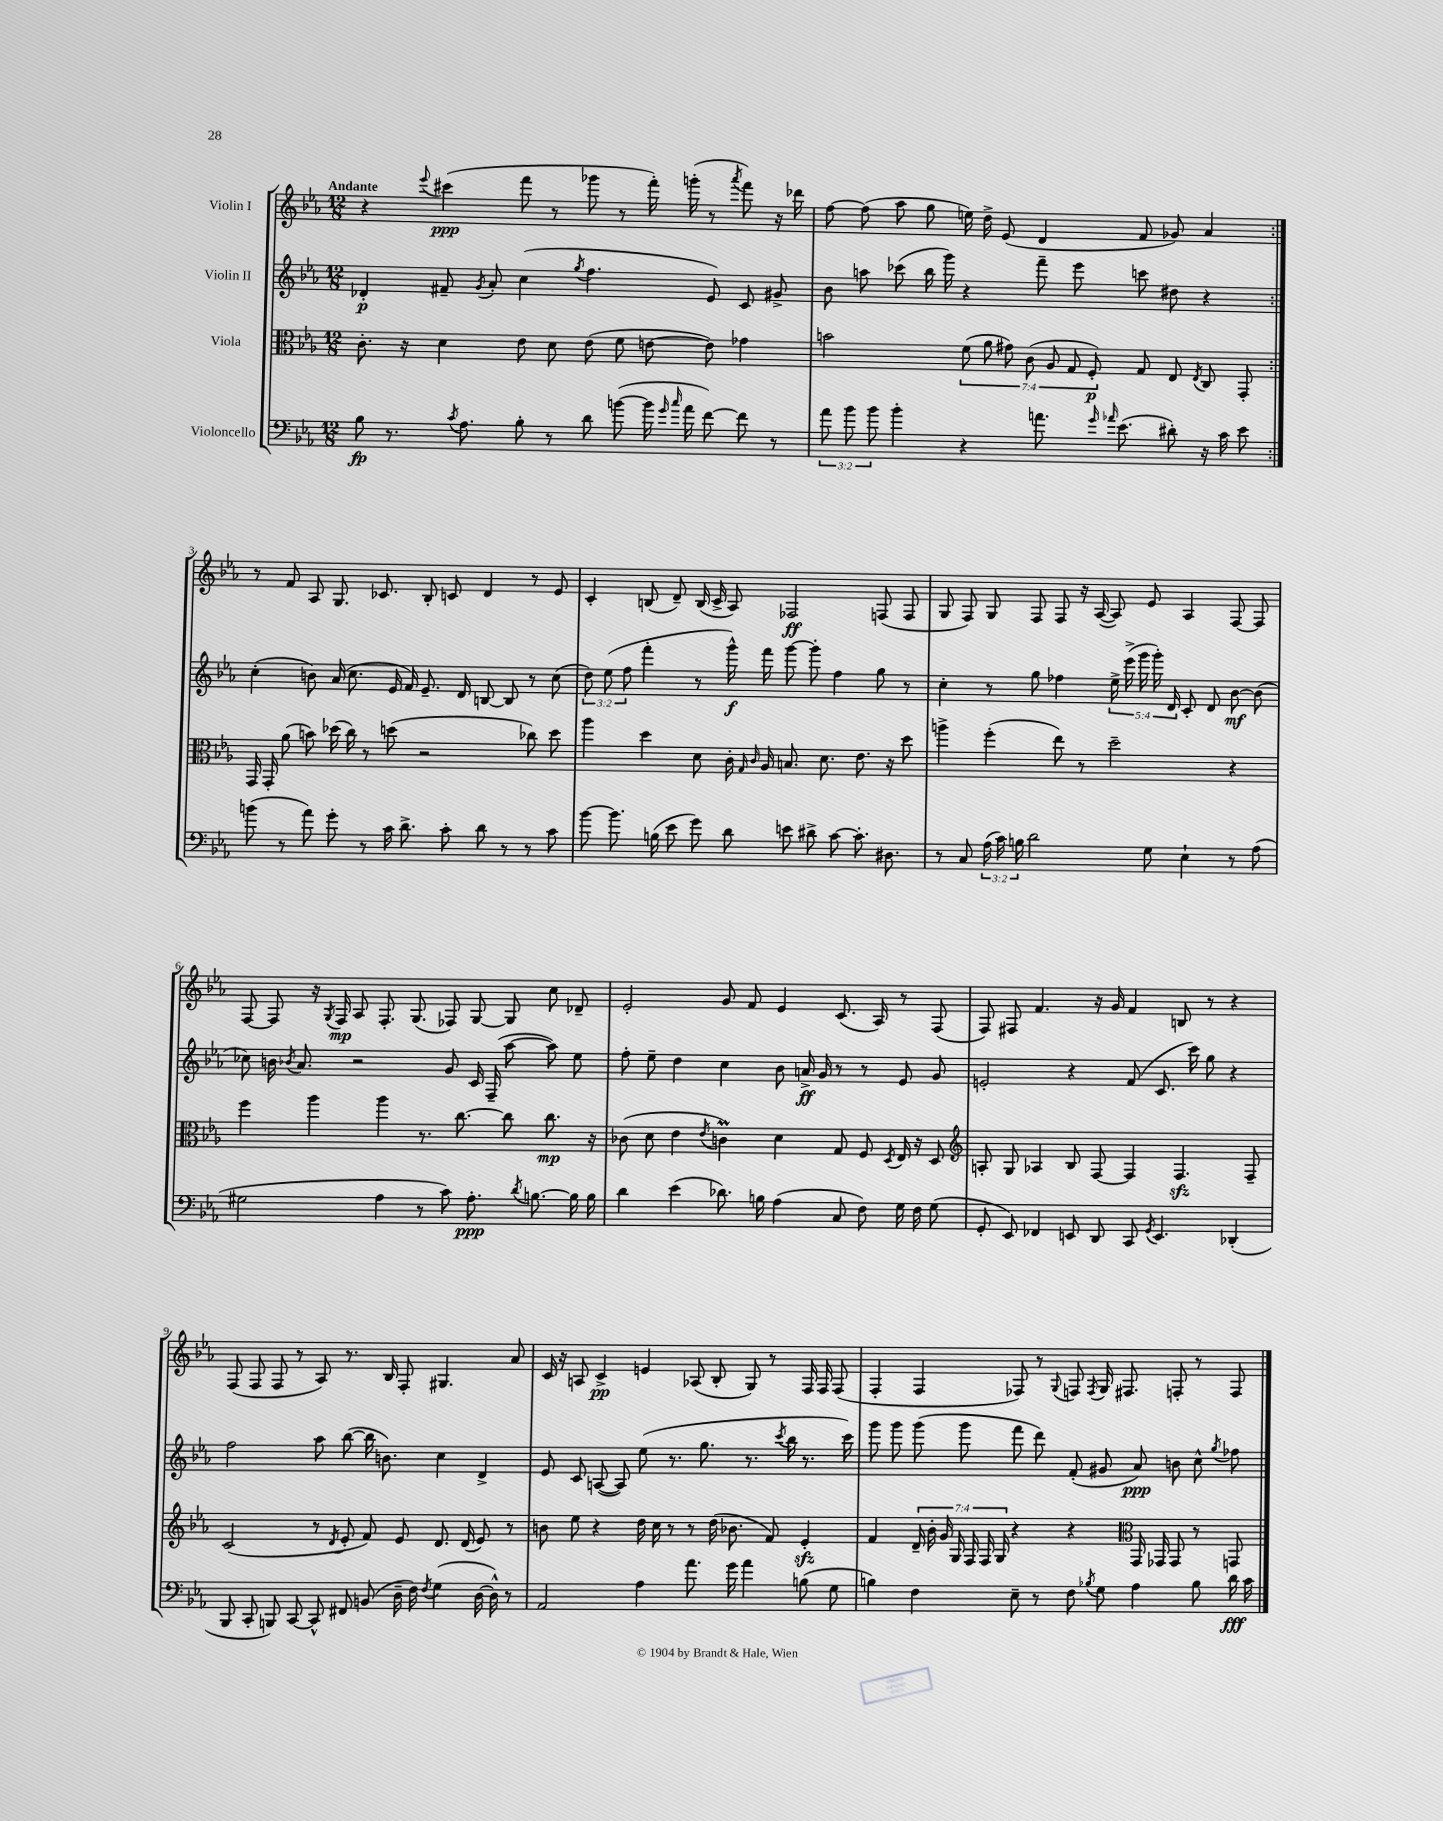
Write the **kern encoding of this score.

**kern	**kern	**kern	**kern
*staff4	*staff3	*staff2	*staff1
*clefF4	*clefC3	*clefG2	*clefG2
*k[b-e-a-]	*k[b-e-a-]	*k[b-e-a-]	*k[b-e-a-]
*M12/8	*M12/8	*M12/8	*M12/8
8B-	8.c'	4d-'	4r
8.r	.	.	.
.	16r	.	.
.	.	.	8qqeee-
.	4d	8f#~	(4ccc#
8qc	.	.	.
8.A-	.	.	.
.	.	8qg	.
.	.	8a-'	.
8B-'	8e-	(4cc	8fff
8r	8d	.	8r
.	.	8qgg	.
8d	(8e-	4.ff	8ggg-
([8b	8f	.	8r
16b]	[8e	.	16fff')
16qqg	.	.	.
16qqcc	.	.	.
16a-	.	.	(16ggg'
[8f)	8e])	8e-)	8r
.	.	.	8qaaa-
8f]	4g-	8c	8fff)
8r	.	8g#^	16r
.	.	.	16ddd-
=	=	=	=
12a-	2b	8b-	[8ff
12b-	.	.	.
.	.	8aa	(8ff]
12b-	.	.	.
4b-'	.	(8ccc-	8aa-
.	.	16bb-	8gg
.	.	16ggg)	.
4r	(14f	4r	16ee)
.	.	.	16dd^
.	14a-	.	.
.	.	.	(8e-
.	14g#)	.	.
.	(14c	.	.
8.a	.	8fff~	4d
.	14A-	.	.
.	14G	.	.
.	.	8eee-	.
.	14F')	.	.
16qqg	.	.	.
16qqa-	.	.	.
(8.e-	.	.	.
.	8G	8ccc	8f
8d#')	8E-	8dd#	8g-)
.	8qE-	.	.
16r	8C	4r	4a-
16c	.	.	.
8e-	8GG'	.	.
=:|!	=:|!	=:|!	=:|!
(8b	16GG	(4cc'	8r
.	16GG'	.	.
8r	(8a-	.	8f
8a-)	8b)	8b)	8A-
8g'	(16dd-	(16a-	8.G
.	16cc)	8.cc	.
8r	8r	.	.
.	.	.	8.c-
16c	(8dd	16e-	.
8.d^	.	16f)	.
.	2r	8.e-~	8B-'
8c'	.	.	8c
.	.	16d	.
8d	.	[8B	4d
8r	.	8B]	.
8r	8cc-)	8r	8r
8c	8dd	(8cc	8e-
=	=	=	=
[8b-	4aa-	12dd)	4c'
.	.	(12ee-	.
8.b-]	.	.	.
.	.	12ff	.
.	4dd	4fff'	(8B
(16B	.	.	.
8e-	.	.	8d~)
8g)	8d	8r	(16B
.	.	.	16c^
8d	16c'	16ggg^^)	8A-)
.	16qqG	.	.
.	16qqc	.	.
.	16A-	16fff	.
8e	8.B	[8ggg	2F-
8d#^	.	8ggg']	.
.	8.d	.	.
[8c	.	4ff	.
8.c']	8.e-	.	.
.	.	8gg	(8F
8.D#	16r	.	.
.	8dd	8r	8F
=	=	=	=
8r	4aa^	4cc'	8G
8C	.	.	8F)
(24A-	(4ff'	8r	8G
24c)	.	.	.
24B	.	.	.
2d	.	8gg	8F
.	8ee-)	4ff-	8F
.	8r	.	16r
.	.	.	([16A-
.	2dd~	20ee-^	8A-])
.	.	(20eee-^	.
.	.	20ggg	.
8G	.	.	8e-
.	.	20ggg')	.
.	.	20d	.
4E-`	.	8c'	4A-
.	.	8d	.
8r	4r	[8b-	[8F
(8A-	.	(8b-]	8F]
=	=	=	=
2G#	4ff	8cc-)	[8F
.	.	16b	8F]
.	.	8qb-	.
.	.	8.a-	.
.	4aa-	.	16r
.	.	.	8qG
.	.	.	16F
.	.	2r	8A-
4A-	4aa-	.	8.F'
.	.	.	(8.G
8r	8.r	.	.
8c)	.	8g	8F-)
.	[8.cc	.	.
8.A-'	.	16c	[8G
.	.	(16F~	.
.	8cc]	[8aa-	8G]
8qd	.	.	.
[8.B	.	.	.
.	8.cc	8aa-])	8cc
16B]	.	8ee-	8d-~
16B	16r	.	.
=	=	=	=
4d	(8c-	8ff'	2e-'
.	8d	8ee-~	.
(4e-	4e-	4dd	.
.	8qe-	.	.
8.d-)	4c)	4cc	8g
.	.	.	8f
16B	.	.	.
(4A-	4d	8b-	4e-
.	.	16a^	.
.	.	16g	.
8C	8G	8r	(8.c
8F)	8F	8r	.
.	.	.	16A-)
.	8qD	.	.
16G	16E-	8e-	8r
16F	16r	.	.
(8G	8D	8g	(8F
=	=	=	=
*	*clefG2	*	*
8GG'	8A'	2e'	8F)
8EE-)	8G	.	8F#
4FF-	4A-	.	4.f
8EE	8B-	4r	.
8DD	[8F	.	16r
.	.	.	16g
8CC	4F]	(8f	4f
8qGG	.	.	.
4.EE	.	8.c	.
.	4.F	.	8B
.	.	16ccc)	.
.	.	8gg	8r
(4DD-'	.	4r	4r
.	8F~	.	.
=	=	=	=
8BBB-	(2c	2ff	(8F
8CC'	.	.	8F
8BBB)	.	.	8F
[8CC	.	.	8r
8CC^^]	8r	8aa-	8A-)
.	8qd	.	.
8FF#	8e-'	([8bb-	8.r
(8BB	8f)	16bb-]	.
.	.	8.b)	16B-
16D~	8e-	.	8F'
16F)	.	.	.
8qF	.	.	.
(4G	8.d	4cc	4.G#
.	(16d	.	.
[16D	8e-)	4d^	.
16D^^])	.	.	.
8r	8r	.	8a-
=	=	=	=
2AA-	8b	8e-	16c
.	.	.	16r
.	8ee-	8c	8A
.	4r	([8A	4c^
.	.	8A])	.
4A-	16dd	(8ee-	4e
.	16cc	.	.
.	8r	8.r	.
8.a-	8r	.	(8A-
.	.	8.gg	.
.	(16dd	.	8B-'
16g	8.b-	.	.
4a-	.	8.r	8G)
.	8f)	.	8r
.	.	8qccc	.
.	.	16bb-	.
(8B	4e-'	8.r	16F
.	.	.	16F
8G	.	.	(8F
.	.	16ccc)	.
=	=	=	=
4B)	4f	8ggg	4F'
.	.	8ggg	.
4F	28d~	(8ggg	4F
.	28b-'	.	.
.	28g	.	.
.	28G	.	.
.	.	8ggg	.
.	28F	.	.
.	28F	.	.
.	28G	.	.
8E-~	4r	8fff	8F-)
8r	.	8ddd)	8r
.	.	.	8qqG
8F	4r	(8f'	8F
8qB-	.	.	8qF
8G	.	8g#	16G
.	.	.	8.F#
*	*clefC3	*	*
4A-	16GG	8a-)	.
.	16GG-	.	.
.	8GG-	8b	8F'
8B-	8r	8cc^^	8r
.	.	8qgg	.
16d	8GG	8ff-	8F
16c	.	.	.
==	==	==	==
*-	*-	*-	*-
